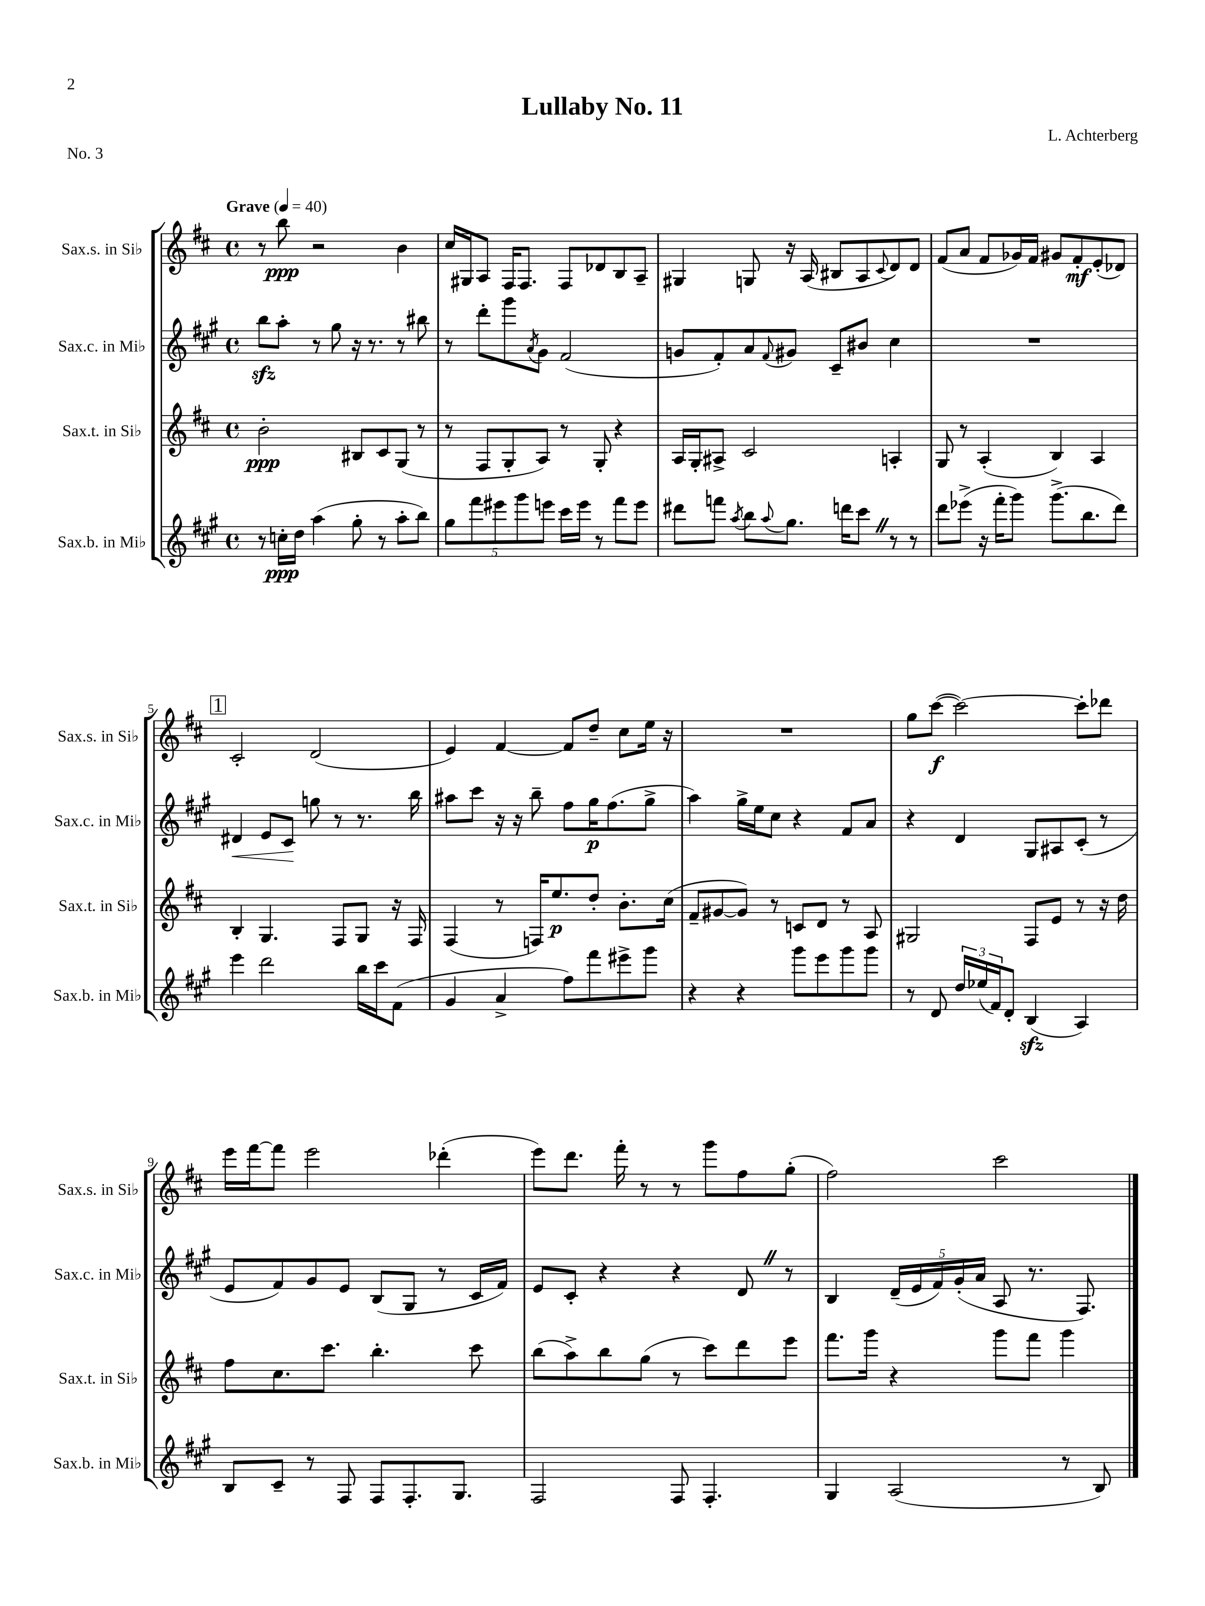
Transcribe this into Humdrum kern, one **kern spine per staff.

**kern	**kern	**kern	**kern
*staff4	*staff3	*staff2	*staff1
*clefG2	*clefG2	*clefG2	*clefG2
*k[f#c#g#]	*k[f#c#]	*k[f#c#g#]	*k[f#c#]
*M4/4	*M4/4	*M4/4	*M4/4
*met(c)	*met(c)	*met(c)	*met(c)
*MM40	*MM40	*MM40	*MM40
8r	2b'	8bb	8r
16cc'	.	8aa'	8bb
16dd	.	.	.
(4aa	.	8r	2r
.	.	8gg#	.
8gg#'	8B#	16r	.
.	.	8.r	.
8r	8c#	.	.
8aa'	(8G	8r	4b
8bb)	8r	8bb#	.
=	=	=	=
10gg#	8r	8r	16cc#
.	.	.	16G#
10fff#	.	.	.
.	8F#	8ddd'	8A
10eee#	.	.	.
.	8G'	8ggg#	16F#
10ggg#	.	.	.
.	.	.	8.F#
.	.	8qa	.
.	8A)	8g#	.
10eee	.	.	.
16ccc#	8r	(2f#	8F#
16eee	.	.	.
8r	8G'	.	8d-
8fff#	4r	.	8B
8eee	.	.	8A~
=	=	=	=
8ddd#	16A	8g	4G#
.	16G'	.	.
8fff	8A#^	8f#')	.
8qaa	.	.	.
8bb	2c#	8a	8G
8qqaa	.	8qqf#	.
8.gg#	.	8g#	16r
.	.	.	(16A
.	.	8c#~	8B#
16ddd	.	.	.
8ccc#	.	8b#	8A
.	.	.	8qqc#
8r	4A'	4cc#	8d)
8r	.	.	8d
=	=	=	=
8ddd	8G	1r	(8f#
(8eee-^	8r	.	8a
16r	(4A'	.	8f#
16fff#'	.	.	.
8ggg#)	.	.	16g-)
.	.	.	16f#
(8.ggg#^	4B)	.	8g#
.	.	.	8f#'
8.bb	.	.	.
.	4A	.	(8e'
8ddd)	.	.	8d-)
=	=	=	=
4eee	4B'	4d#	2c#'
2ddd	4.G	8e	.
.	.	8c#	.
.	.	8gg	(2d
.	8F#	8r	.
16bb	8G	8.r	.
16ccc#	.	.	.
(8f#	16r	.	.
.	16F#	16bb	.
=	=	=	=
4g#	(4F#	8aa#	4e)
.	.	8ccc#	.
4a^	8r	16r	[4f#
.	.	16r	.
.	16F)	8bb~	.
.	8.ee	.	.
8ff#)	.	8ff#	8f#]
8fff#	8dd'	16gg#	8dd~
.	.	(8.ff#	.
8eee#^	8.b'	.	8cc#
8ggg#	.	8gg#^	16ee
.	(16cc#	.	16r
=	=	=	=
4r	8f#~	4aa)	1r
.	[8g#	.	.
4r	8g#])	16gg#^	.
.	.	16ee	.
.	8r	8cc#	.
8ggg#	8c	4r	.
8eee	8d	.	.
8ggg#	8r	8f#	.
8ggg#	8A	8a	.
=	=	=	=
8r	2G#	4r	8gg
8d	.	.	([8ccc#
24dd	.	4d	2ccc#_)
(24ee-	.	.	.
24f#)	.	.	.
8d'	.	.	.
(4B	8F#	8G#	.
.	8e	8A#	.
4A)	8r	(8c#'	8ccc#']
.	16r	8r	8ddd-
.	16dd	.	.
=	=	=	=
8B	8ff#	8e	16eee
.	.	.	[16fff#
8c#~	8.cc#	8f#)	8fff#]
8r	.	8g#	2eee
.	8.ccc#	.	.
8F#	.	8e	.
8F#	4.bb'	(8B	.
8.F#'	.	8G#	.
.	.	8r	(4ddd-'
8.G#	.	.	.
.	8ccc#	16c#	.
.	.	16f#)	.
=	=	=	=
2F#	(8bb	8e	8eee)
.	8aa^)	8c#'	8.ddd
.	8bb	4r	.
.	.	.	16fff#'
.	(8gg	.	8r
8F#	8r	4r	8r
4.F#'	8ccc#)	.	8ggg
.	8ddd	8d	8ff#
.	8eee	8r	(8gg'
=	=	=	=
4G#	8.fff#	4B	2ff#)
.	16ggg	.	.
(2A	4r	(20d~	.
.	.	20e	.
.	.	20f#)	.
.	.	(20g#'	.
.	.	20a	.
.	8ggg	8A	2ccc#
.	8fff#	8.r	.
8r	4ggg	.	.
.	.	8.F#)	.
8B)	.	.	.
==	==	==	==
*-	*-	*-	*-
